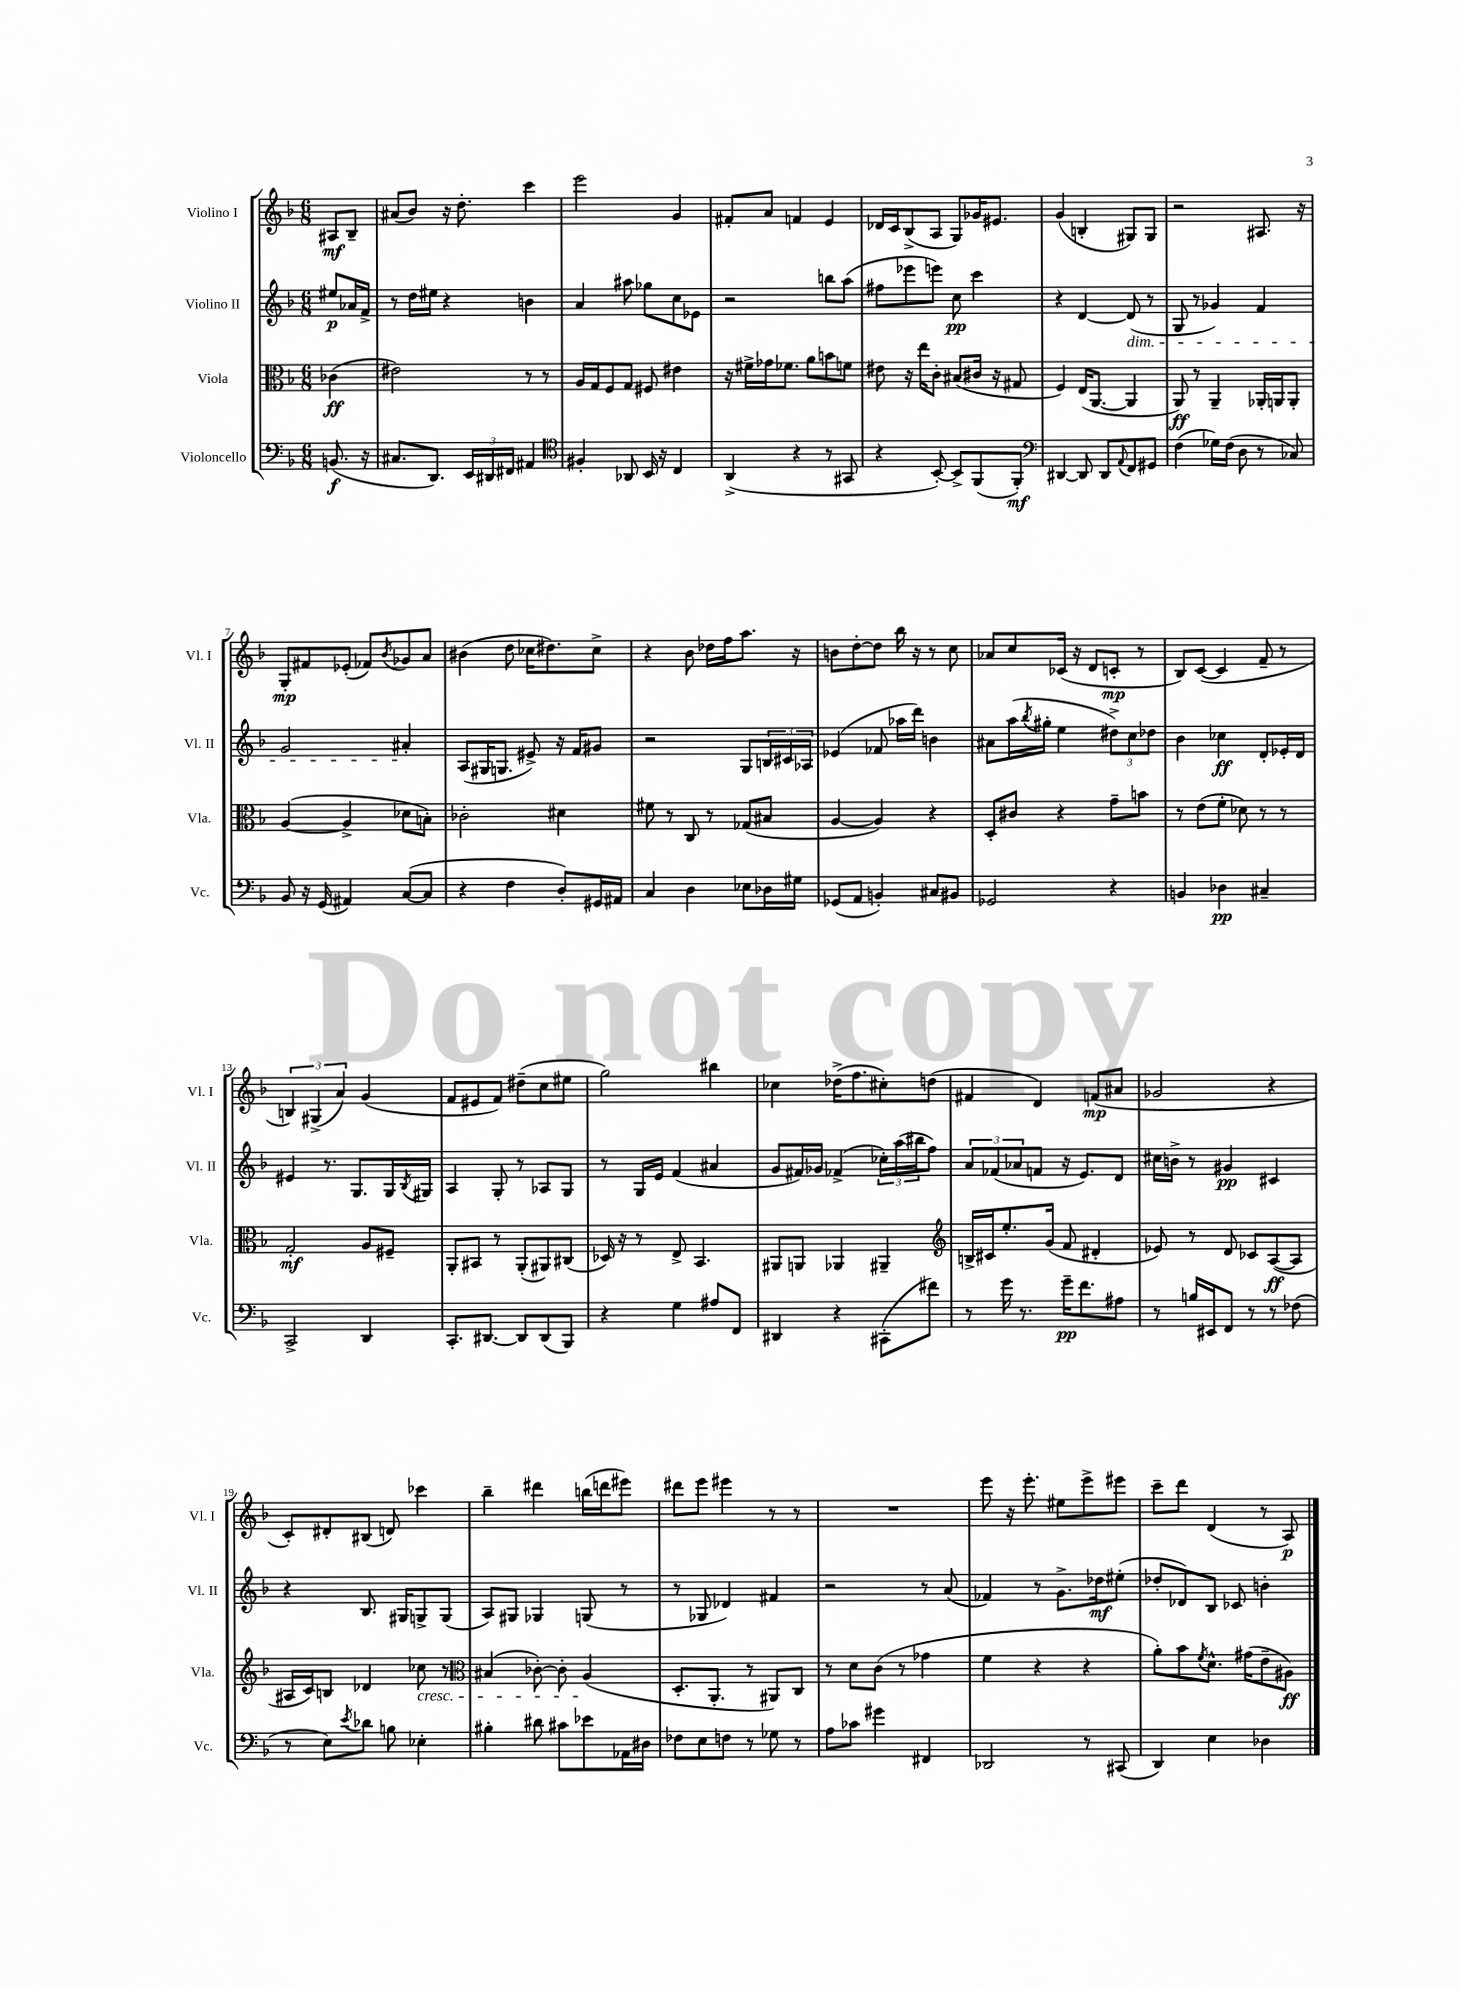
<<
\new StaffGroup <<
\new Staff = "s0" \with { instrumentName = "Violino I" shortInstrumentName = "Vl. I" } {
    \clef treble \key f \major \numericTimeSignature \time 6/8 \partial 4
    ais8\mf bes8-- |
    ais'8( bes'8) r16 d''8.-. c'''4 |
    e'''2 g'4 |
    fis'8-. a'8 f'4 e'4 |
    des'16 c'16 bes8->( a8 g8) ges'16 eis'8. |
    g'4( b4-. gis8) gis8 |
    r2 ais8. r16 |
    g8-.\mp fis'8 ees'8-.( fes'8) \acciaccatura { bes'8 } ges'8 a'8 |
    bis'4( d''8 ces''16 dis''8.) ces''8-> |
    r4 bes'8 des''16 f''16 a''8. r16 |
    b'8 d''8~-. d''8 bes''16 r16 r8 c''8 |
    aes'8 c''8 ces'16( r16 d'8 c'8-.\mp r8 |
    bes8) c'8~( c'4 f'8-- r8 |
    \tuplet 3/2 { b4) gis4->( a'4) } g'4( |
    f'8 eis'8 f'8) dis''8--( c''8 eis''8 |
    g''2) bis''4 |
    ces''4 des''16->( f''8. cis''8-.) d''8( |
    fis'4 d'4) f'8\mp( ais'8 |
    ges'2 r4 |
    c'8-.) dis'8-. bis8( d'8) ces'''4 |
    bes''4-- dis'''4 b''16( d'''16 eis'''8) |
    dis'''8 e'''8 eis'''4 r8 r8 |
    R2. |
    e'''8 r16 e'''8.-. eis''8 e'''8-> eis'''8 |
    c'''8-- d'''8 d'4( r8 a8\p) \bar "|." |
}
\new Staff = "s1" \with { instrumentName = "Violino II" shortInstrumentName = "Vl. II" } {
    \clef treble \key f \major \numericTimeSignature \time 6/8 \partial 4
    eis''8\p aes'16 f'16-> |
    r8 d''16 eis''16 r4 b'4 |
    a'4 ais''8 ges''8 c''8 ees'8 |
    r2 b''8 a''8( |
    fis''8 ees'''8 e'''8) c''8\pp c'''4 |
    r4 d'4~ d'8\dim( r8 |
    g8 r8 ges'4) f'4 |
    g'2 ais'4-.\! |
    a8( gis16 g8. eis'8->) r16 f'16 gis'8 |
    r2 g8 \tuplet 3/2 { b16 cis'16 aes16 } |
    ees'4( fes'8 aes''16 d'''16) b'4 |
    ais'8 a''16( \acciaccatura { bes''8 } gis''16-. e''4 \tuplet 3/2 { dis''8->) c''8 des''8 } |
    bes'4 ces''4\ff d'8-. ees'16-. d'16 |
    eis'4 r8. g8. g16 \acciaccatura { bes8 } gis16 |
    a4 g8-. r8 aes8 g8 |
    r8 g16 e'16 f'4( ais'4 |
    g'8 fis'16) ges'16 fes'4->( \tuplet 3/2 { ces''16-.) a''16( bis''16 } f''8) |
    \tuplet 3/2 { a'8 fes'8( aes'8 } f'8 r16 e'8.) d'8 |
    cis''16 b'16-> r8 gis'4\pp cis'4 |
    r4 bes8. gis16 g8-> g8( |
    a8) gis8 ges4 g8( r8 |
    r8 ges8 des'4) fis'4 |
    r2 r8 a'8( |
    fes'4) r8 g'8.-> des''16\mf eis''8-.( |
    des''8-. des'8) bes8 ces'8 b'4-. \bar "|." |
}
\new Staff = "s2" \with { instrumentName = "Viola" shortInstrumentName = "Vla." } {
    \clef alto \key f \major \numericTimeSignature \time 6/8 \partial 4
    ces'4\ff( |
    eis'2) r8 r8 |
    a16 g16 f8 g8 fis8 eis'4 |
    r16 fis'16-> ges'16 fes'8. a'8 b'8 f'8 |
    eis'8 r16 e''16 c'8-. bis8( cis'16 r16 gis8 |
    f4) e16( a,8.~ a,4 |
    a,8\ff) r8 a,4-- aes,16-. a,16 a,8-. |
    a4~( a4-> des'8 b8-.) |
    ces'2-. dis'4 |
    fis'8 r8 c8 r8 ges8( bis8 |
    a4~ a4) r4 |
    d8-. cis'8 r4 g'8-- b'8 |
    r8 e'8( f'8-. des'8) r8 r8 |
    g2-.\mf a8 fis8-- |
    a,8-. bis,8 r8 a,8-.( ais,8) cis8( |
    des16) r16 r8 e8-> bes,4. |
    ais,8 a,8 aes,4 ais,4-- |
    \clef treble b16-> cis'16 e''8.-. g'16( f'8 dis'4-. |
    ees'8) r8 d'8 ces'8 a8~\ff( a8 |
    ais16 c'16) b8 des'4 ces''8\cresc r8 |
    \clef alto bis4( ces'8~-.) ces'8-. a4\!( |
    d8.-. a,8.-. r8 ais,8) c8 |
    r8 d'8 c'8( r8 ges'4 |
    f'4 r4 r4 |
    a'8-.) bes'8 \acciaccatura { f'8 } d'8.-^ gis'16( e'8-- ais8\ff) \bar "|." |
}
\new Staff = "s3" \with { instrumentName = "Violoncello" shortInstrumentName = "Vc." } {
    \clef bass \key f \major \numericTimeSignature \time 6/8 \partial 4
    b,8.\f( r16 |
    cis8. d,8.) \tuplet 3/2 { e,16 dis,16 fis,16 } ais,4 |
    \clef tenor fis4-. aes,8 bes,16 r16 c4 |
    a,4->( r4 r8 gis,8 |
    r4 bes,8~-.) bes,8-> f,8( f,8-.\mf) |
    \clef bass dis,4~ dis,8 dis,8 \appoggiatura { a,8 } f,8 gis,8 |
    f4( ges16) f16( d8 r8 ces8) |
    bes,8 r16 g,16( ais,4) c8~( c8 |
    r4 f4 d8-.) gis,16 ais,16 |
    c4 d4 ees8 des16 gis16 |
    ges,8( a,8 b,4-.) cis8 bis,8 |
    ges,2 r4 |
    b,4 des4\pp cis4-- |
    c,2-> d,4 |
    c,8.-. dis,8.~ dis,8 dis,8( bes,,8) |
    r4 g4 ais8 f,8 |
    dis,4 r4 cis,8-.( fis'8) |
    r8 g'16 r8. g'16--\pp f'8. ais8 |
    r8 b16 eis,16 f,8 r8 r8 fes8( |
    r8 e8) \acciaccatura { e'8 } des'8 b8 ees4-. |
    bis4-. dis'8 cis'8 ees'8 aes,16 dis16 |
    fes8 e8 f8 r8 ges8 r8 |
    a8 ces'8 gis'4 fis,4 |
    des,2 r8 cis,8( |
    d,4) e4 des4 \bar "|." |
}
>>
>>
